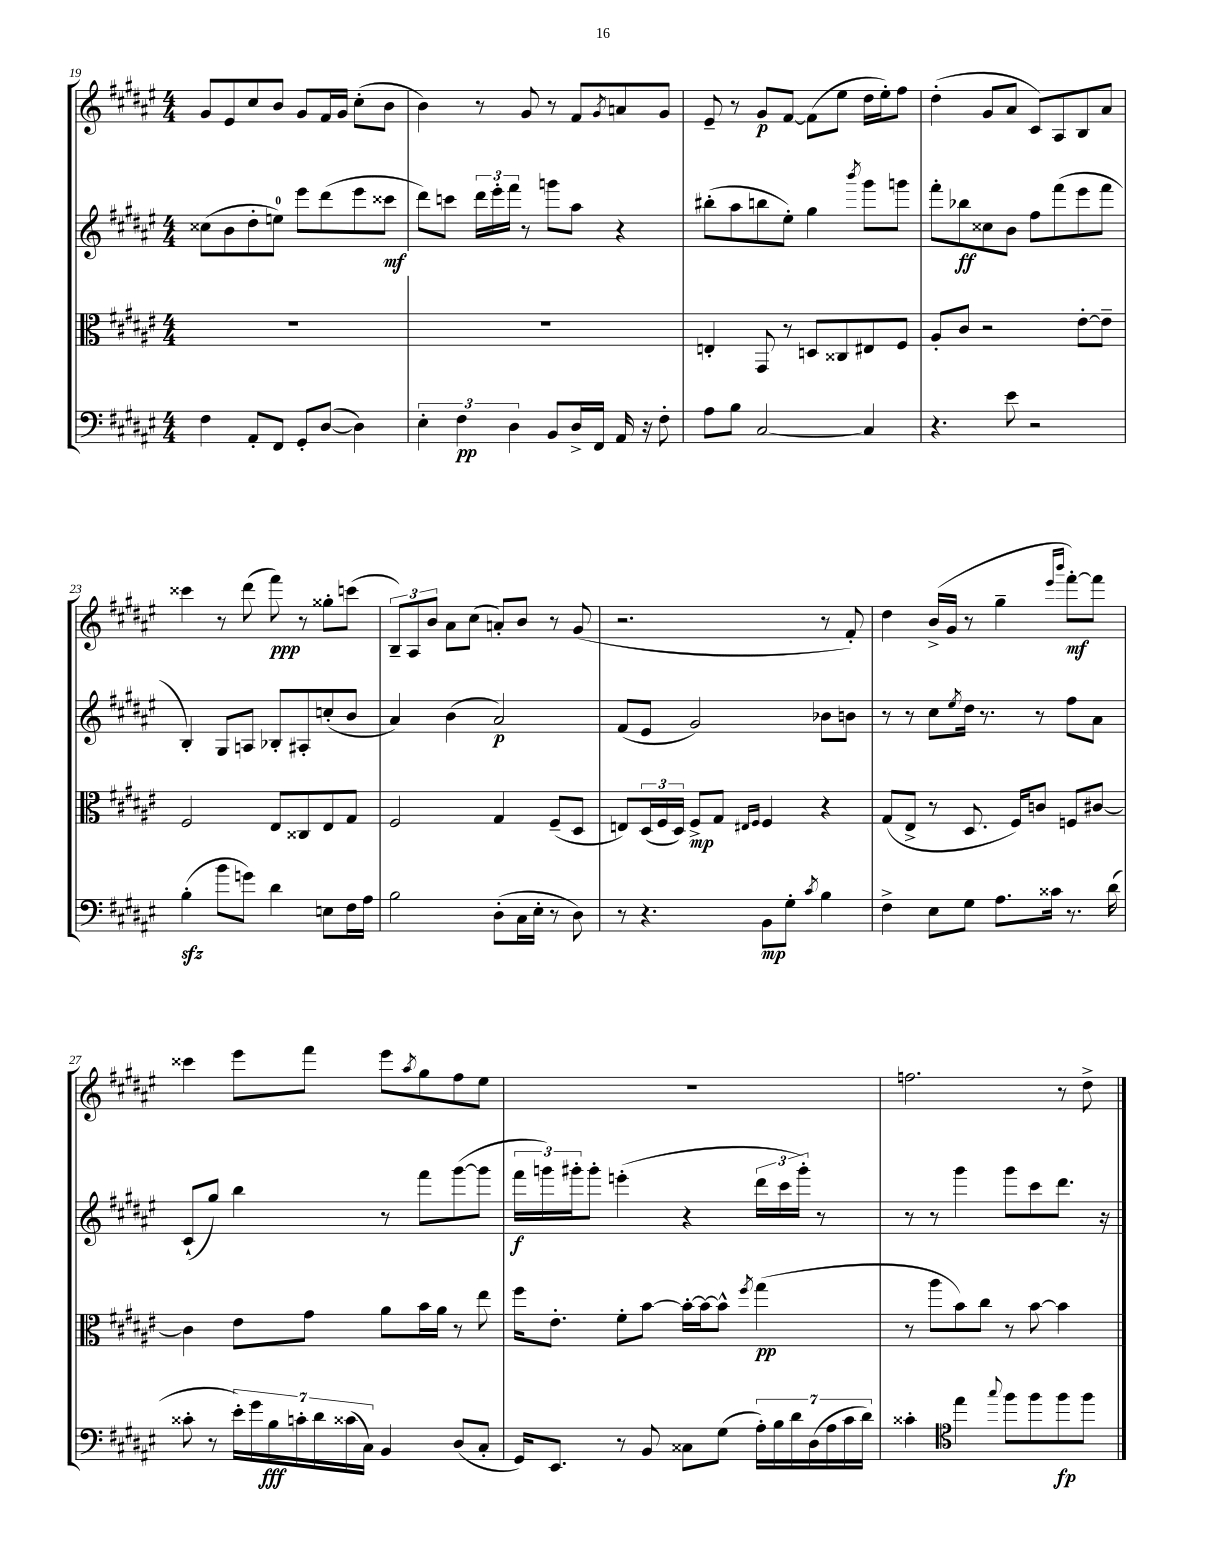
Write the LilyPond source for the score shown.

<<
\new StaffGroup <<
\new Staff = "s0" {
    \clef treble \key fis \major \numericTimeSignature \time 4/4
    gis'8 eis'8 cis''8 b'8 gis'8 fis'16 gis'16 cis''8-.( b'8 |
    b'4) r8 gis'8 r8 fis'8 \acciaccatura { gis'8 } a'8 gis'8 |
    eis'8-- r8 gis'8\p fis'8~ fis'8( eis''8 dis''16 eis''16-.) fis''8 |
    dis''4-.( gis'8 ais'8 cis'8) ais8 b8 ais'8 |
    cisis'''4 r8 dis'''8( fis'''8\ppp) r8 gisis''8-. c'''8( |
    \tuplet 3/2 { b8--) ais8 b'8 } ais'8 cis''8( a'8-.) b'8 r8 gis'8( |
    r2. r8 fis'8-.) |
    dis''4 b'16->( gis'16 r8 gis''4-- \grace { eis'''16 b'''16 } fis'''8~-.\mf) fis'''8 |
    cisis'''4 eis'''8 fis'''8 eis'''8 \acciaccatura { ais''8 } gis''8 fis''8 eis''8 |
    R1 |
    f''2. r8 dis''8-> \bar "|." |
}
\new Staff = "s1" {
    \clef treble \key fis \major \numericTimeSignature \time 4/4
    cisis''8( b'8 dis''8-. e''8-0) eis'''8 dis'''8( eis'''8 cisis'''8\mf |
    dis'''8) c'''8 \tuplet 3/2 { dis'''16 eis'''16-. fis'''16 } r8 g'''8 ais''8 r4 |
    bis''8-.( ais''8 b''8 eis''8-.) gis''4 \acciaccatura { b'''8 } gis'''8 g'''8 |
    fis'''8-. bes''8\ff cisis''8 b'8 fis''8 fis'''8( eis'''8 fis'''8 |
    b4-.) gis8 a8 bes8-. ais8-. c''8-.( b'8 |
    ais'4) b'4( ais'2\p) |
    fis'8( eis'8 gis'2) bes'8 b'8 |
    r8 r8 cis''8 \acciaccatura { eis''8 } dis''16 r8. r8 fis''8 ais'8 |
    cis'8-!( gis''8) b''4 r8 fis'''8 gis'''8~( gis'''8 |
    \tuplet 3/2 { fis'''16\f g'''16) gis'''16-. } gis'''8-. e'''4-.( r4 \tuplet 3/2 { dis'''16 cis'''16 gis'''16-.) } r8 |
    r8 r8 gis'''4 gis'''8 cis'''8 dis'''8. r16 \bar "|." |
}
\new Staff = "s2" {
    \clef alto \key fis \major \numericTimeSignature \time 4/4
    R1 |
    R1 |
    e4-. gis,8 r8 d8 cisis8 eis8 fis8 |
    ais8-. cis'8 r2 eis'8~-. eis'8-- |
    fis2 eis8 cisis8 eis8 gis8 |
    fis2 gis4 fis8--( dis8 |
    e8) \tuplet 3/2 { dis16( fis16 dis16) } fis8->\mp gis8 \grace { eis16 fis16 } fis4 r4 |
    gis8( eis8-> r8 dis8. fis16) c'8 f8 cis'8~ |
    cis'4 eis'8 gis'8 ais'8 b'16 ais'16 r8 eis''8 |
    fis''16 eis'8.-. fis'8-. b'8~ b'16~-. b'16~ b'8-^ \acciaccatura { fis''8 } gis''4\pp( |
    r8 ais''8 b'8) cis''8 r8 b'8~ b'4 \bar "|." |
}
\new Staff = "s3" {
    \clef bass \key fis \major \numericTimeSignature \time 4/4
    fis4 ais,8-. fis,8 gis,8-. dis8~( dis4) |
    \tuplet 3/2 { eis4-. fis4\pp dis4 } b,8 dis16-> fis,16 ais,16 r16 fis8-. |
    ais8 b8 cis2~ cis4 |
    r4. eis'8 r2 |
    b4-.\sfz( b'8 g'8) dis'4 e8 fis16 ais16 |
    b2 dis8-.( cis16 eis16-. r8 dis8) |
    r8 r4. b,8\mp gis8-. \acciaccatura { cis'8 } b4 |
    fis4-> eis8 gis8 ais8. cisis'16 r8. dis'16( |
    cisis'8-. r8 \tuplet 7/4 { eis'16-.) gis'16 b16\fff c'16-. dis'16 cisis'16( cis16) } b,4 dis8( cis8-. |
    gis,16) eis,8. r8 b,8 cisis8 gis8( \tuplet 7/4 { ais16-.) b16 dis'16 dis16( ais16 cis'16 dis'16) } |
    cisis'4-. \clef tenor eis''4 \appoggiatura { gis''8 } fis''8 fis''8 fis''8\fp fis''8 \bar "|." |
}
>>
>>
\layout { \context { \Score currentBarNumber = #19 } }
